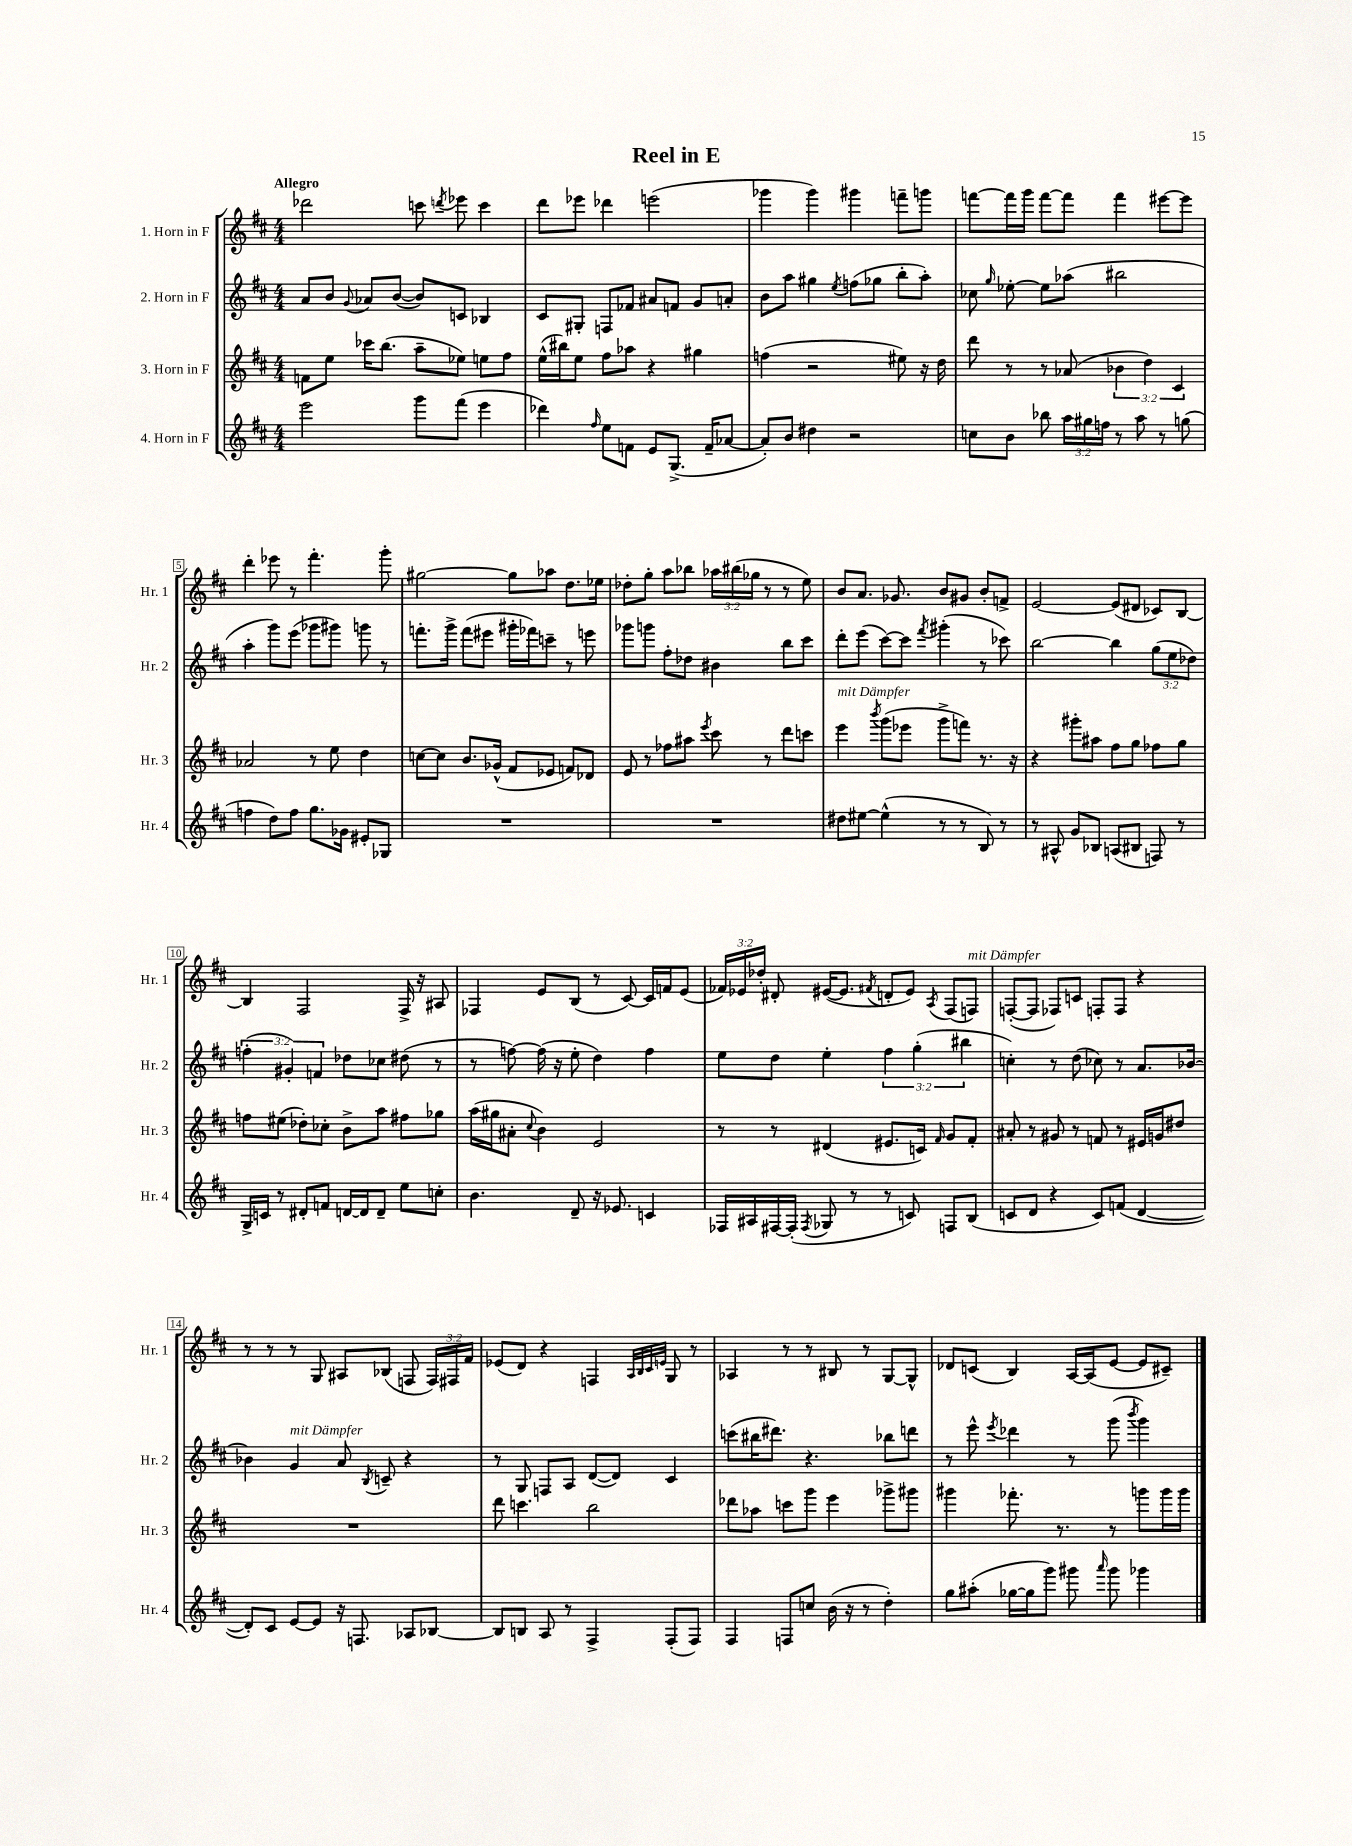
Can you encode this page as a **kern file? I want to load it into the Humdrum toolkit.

**kern	**kern	**kern	**kern
*part4	*part3	*part2	*part1
*staff4	*staff3	*staff2	*staff1
*I"4. Horn in F	*I"3. Horn in F	*I"2. Horn in F	*I"1. Horn in F
*I'Hr. 4	*I'Hr. 3	*I'Hr. 2	*I'Hr. 1
*clefG2	*clefG2	*clefG2	*clefG2
*k[f#c#]	*k[f#c#]	*k[f#c#]	*k[f#c#]
*M4/4	*M4/4	*M4/4	*M4/4
=1	=1	=1	=1
!	!	!	!LO:TX:a:B:t=Allegro
2eee\	8fn\L	8a/L	2ddd-X\
.	8ee\J	8b/J	.
.	.	8qqg/	.
.	16ccc-X\KL	8a-X/L	.
.	(8.bb\J	.	.
.	.	([8b/J	.
8ggg\L	8aa~\L	8b/L])	8cccn\
.	.	.	8qdddn/
(8fff#\J	8ee-X\J)	8cn/J	8eee-X\
4eee\	8een\L	4B-X/	4ccc\
.	8ff#\J	.	.
=2	=2	=2	=2
4ddd-X\)	(16ee^^\LL	8c#/L	8ddd\L
.	16bb#X\J)	.	.
.	8ee\J	8G#X'/J	8eee-X\J
16qqff#/	.	.	.
8ee\L	8ff#\L	8Fn/L	4ddd-X\
8fn\J	8aa-X\J	8f-X/J	.
8e/L	4r	8a#X/L	(2eeen\
(8.G^/J	.	8fn/J	.
.	4gg#X\	8g/L	.
16f~/KL	.	.	.
[8a-X/J	.	8an'/J	.
=3	=3	=3	=3
8a-'/L])	(4ffn\	8b\L	4ggg-X\
8b/J	.	8aa\J	.
4dd#X\	2r	4gg#X\	4ggg-\)
.	.	8qee/	.
2r	.	(8ffn\L	4ggg#X\
.	.	8gg-X\J	.
.	8ee#X\)	8bb'\L	8fffn~\L
.	16r	8aa'\J)	8gggn\J
.	16dd\	.	.
=4	=4	=4	=4
8ccn\L	8ddd\	8cc-X\	[8fffn\L
.	.	16qqgg/	.
8b\J	8r	[8ee-X'\	16fff\L]
.	.	.	16ggg\JJ
8bb-X\	8r	8ee-\L]	[8fff\L
24aa\LL	(8a-X/	(8aa-X\J	8fff\J]
24gg#X\	.	.	.
24ffn\JJ	.	.	.
8r	6b-X\	2bb#X\	4fff\
8aa\	.	.	.
.	6dd\)	.	.
8r	.	.	[8eee#X\L
.	6c#/	.	.
(8ggn\	.	.	8eee#\J]
!!LO:LB:g=z
=5	=5	=5	=5
4ffn\	2a-X/	4aa'\	4ddd'\
8dd\L)	.	8ggg\L)	8eee-X\
8ff\J	.	(8eee\J	8r
8.gg\L	8r	8ggg-X\L	4.fff#'\
.	8ee\	8ggg#X\J)	.
16g-X\Jk	.	.	.
8e#X'/L	4dd\	8gggn\	.
8G-X/J	.	8r	8ggg'\
=6	=6	=6	=6
1r	[8ccn\L	8.fffn'\L	[2gg#X\
.	8cc\J]	.	.
.	.	16ggg^\Jk	.
.	8.b/L	(8fff\L	.
.	.	8eee#X\J	.
.	(16g-X^^/Jk	.	.
.	8f#/L	16ggg#X'\LL	8gg#\L]
.	.	16fff-X\J)	.
.	8e-X/J	8cccn~\J	8aa-X\J
.	8fn/L)	8r	8.dd\L
.	8d-X/J	8eeen\	.
.	.	.	16ee-X\Jk
=7	=7	=7	=7
1r	8e/	8ggg-X\L	8dd-X'\L
.	8r	8gggn\J	8gg'\J
.	8ff-X\L	8ff#'\L	8aa\L
.	8aa#X\J	8dd-X\J	8bb-X\J
.	8qeee/	.	.
.	8ccc#\	4b#X\	24aa-X\LL
.	.	.	(24bb#X\
.	.	.	24gg-X\JJ
.	8r	.	8r
.	8ddd\L	8bb\L	8r
.	8cccn\J	8ccc#\J	8ee\)
=8	=8	=8	=8
!	!LO:TX:a:i:t=mit Dämpfer	!	!
8dd#X\L	4eee\	8ddd'\L	8b/L
[8ee#X\J	.	(8eee\J	8.a/J
.	8qbbb/	.	.
(4ee#^^\]	(8ggg\L	[8ccc#\L)	.
.	.	.	8.g-X/
.	8eee-X\J	8ccc#\J]	.
.	.	8qfff#/	.
8r	8ggg^\L	(4ggg#X'\	8b/L
8r	8fffn\J)	.	8g#X/J
8B/)	8.r	8r	8b'/L
8r	.	8ccc-X\)	8fn^/J
.	16r	.	.
=9	=9	=9	=9
8r	4r	[2bb\	[2e/
8A#X^^/	.	.	.
8g/L	8ggg#X'\L	.	.
8B-X/J	8aa#X\J	.	.
(8An/L	8ff#\L	4bb\]	(8e/L]
8B#X/J	8gg\J	.	8d#X/J
8Fn/)	8ff-X\L	(12gg\L	8c-X/L)
.	.	12ee\	.
8r	8gg\J	.	[8B/J
.	.	12dd-X\J)	.
!!LO:LB:g=z
=10	=10	=10	=10
16G^/LL	8ffn\L	(6ffn'\	4B/]
16cn/JJ	.	.	.
8r	(8ee#X\J	.	.
.	.	6g#X'/)	.
8d#X'/L	8dd-X'\L)	.	2F#/
.	.	6fn/	.
8fn/J	8cc-X'\J	.	.
[16dn/LL	8b^\L	8dd-X\L	.
16d/J]	.	.	.
8d~/J	8aa\J	8cc-X\J	.
8ee\L	8ff#X\L	(8dd#X\	16F#^/
.	.	.	16r
8ccn'\J	8gg-X\J	8r	8A#X/
=11	=11	=11	=11
4.b\	(16aa\LL	8r	4F-X/
.	16gg#X\J	.	.
.	8a#X'\J	[8ffn\)	.
.	8qqcc#/	.	.
.	4b\)	(16ff\]	8e/L
.	.	16r	.
8d~/	.	8ee'\	(8B/J
16r	2e/	4dd\)	8r
8.e-X/	.	.	.
.	.	.	[8c#/)
4cn/	.	4ff\	16c#/LL]
.	.	.	16fn/J
.	.	.	(8e/J
=12	=12	=12	=12
16F-X/LL	8r	8ee\L	24f-X/LL)
.	.	.	24e-X/
16A#X/	.	.	.
.	.	.	24dd-X'/JJ
[16F#X/	8r	8dd\J	8d#X'/
(16F#'/JJ]	.	.	.
8qF#/	.	.	.
8G-X/	(4d#X/	4ee'\	([16e#X/KL
.	.	.	8.e#/J]
8r	.	.	.
.	.	.	8qf#X/
8r	8.e#X/L	6ff#\	8dn'/L
8cn/)	.	.	8e#/J)
.	.	(6gg'\	.
.	16cn/Jk)	.	.
.	16qqf#/	.	8qA/
8Fn/L	8g/L	.	(8F#/L
.	.	6bb#X\	.
!	!	!	!LO:TX:a:i:t=mit Dämpfer
(8B/J	8f#'/J	.	8Fn/J)
=13	=13	=13	=13
8cn/L	8a#X'/	4ccn'\)	([8Fn'/L
8d/J	8r	.	8F/J]
4r	8g#X/	8r	8F-X/L)
.	8r	(8dd\	8cn/J
8c/L)	8fn/	8cc-X\)	8Fn'/L
(8fn/J	8r	8r	8F/J
[4d/	16e#X/LL	8.a/L	4r
.	16gn/J	.	.
.	8dd#X/J	.	.
.	.	[16b-X/Jk	.
!!LO:LB:g=z
=14	=14	=14	=14
8d'/L])	1r	4b-X\]	8r
8c#/J	.	.	8r
!	!	!LO:TX:a:i:t=mit Dämpfer	!
[8e/L	.	4g/	8r
8e/J]	.	.	8G/
16r	.	8a/	8A#X/L
8.Fn/	.	.	.
.	.	8qB/	.
.	.	8cn~/	(8B-X/J
8A-X/L	.	4r	8Fn/
[8B-X/J	.	.	24F/LL)
.	.	.	24F#X/
.	.	.	24f#/JJ
=15	=15	=15	=15
8B-/L]	8ddd\	8r	(8e-X/L
8Bn/J	4.cccn\	8G/	8d/J)
8A/	.	8Fn/L	4r
8r	.	8A/J	.
4F#^/	2bb\	([8d/L	4Fn/
.	.	8d/J])	.
.	.	.	32qqA/LLL
.	.	.	32qqB/
.	.	.	32qqc#/
.	.	.	32qqen/JJJ
(8F#'/L	.	4c#/	8G/
8F#/J)	.	.	8r
=16	=16	=16	=16
4F#/	8ddd-X\L	(8cccn\L	4A-X/
.	8aa-X\J	16bb#X\K	.
.	.	8.ddd#X\J)	.
8Fn/L	8cccn\L	.	8r
8ccn/J	8ggg\J	4.r	8r
(16b\	4eee\	.	8B#X/
16r	.	.	.
8r	.	.	8r
4dd'\)	8ggg-X^\L	8bb-X\L	[8G/L
.	8ggg#X\J	8dddn\J	8G^^/J]
=17	=17	=17	=17
8gg\L	4ggg#X\	8r	8d-X/L
(8aa#X'\J	.	8eee^^\	(8cn/J
.	.	8qeee/	.
[16gg-X\LL	8.fff-X'\	4ddd-X\	4B/)
16gg-\J]	.	.	.
8ggg\J)	.	.	.
.	8.r	.	.
8ggg#X\	.	8r	[16A/LL
.	.	.	(16A/J]
16qqaaa/	.	.	.
8ggg#\	8r	(8ggg\	[8e/J
.	.	8qbbb/	.
4ggg-X\	8gggn\L	4ggg\)	8e/L]
.	16ggg\L	.	8c#X~/J)
.	16ggg\JJ	.	.
==	==	==	==
*-	*-	*-	*-
